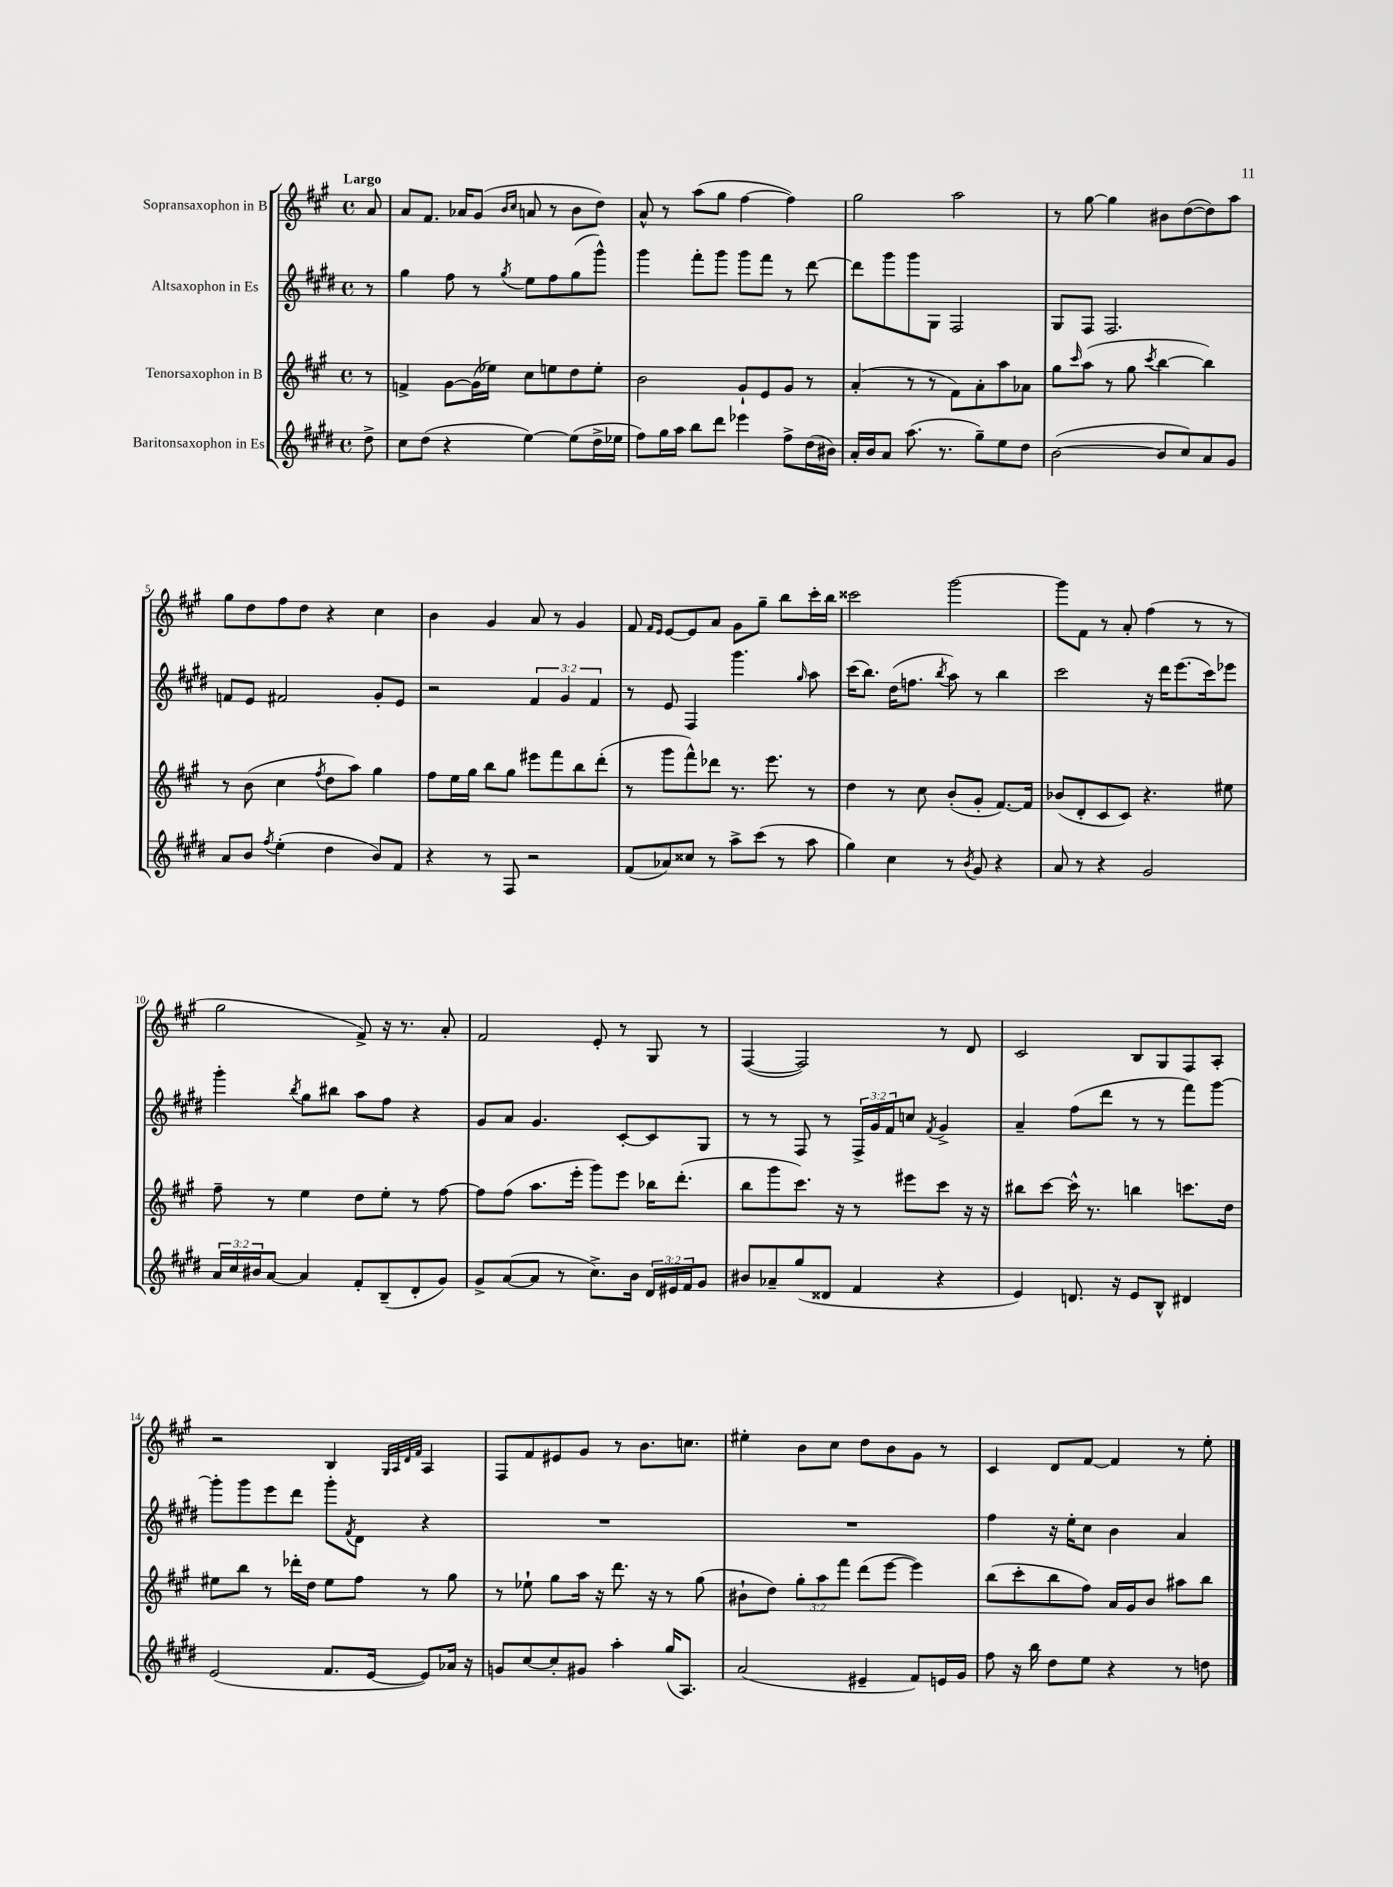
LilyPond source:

<<
\new StaffGroup <<
\new Staff = "s0" \with { instrumentName = "Sopransaxophon in B" } {
    \clef treble \key a \major \defaultTimeSignature \time 4/4 \partial 8 \tempo "Largo"
    a'8 |
    a'8 fis'8. aes'16 gis'8( \grace { b'16 cis''16 } a'8 r8 b'8 d''8) |
    a'8-^ r8 a''8( gis''8 fis''4~ fis''4) |
    gis''2 a''2 |
    r8 gis''8~ gis''4 bis'8 d''8~( d''8) a''8 |
    gis''8 d''8 fis''8 d''8 r4 cis''4 |
    b'4 gis'4 a'8 r8 gis'4 |
    fis'8 \grace { fis'16 e'16 } e'8~ e'8 a'8 gis'8 gis''8-- b''8 cis'''16-. b''16 |
    cisis'''2 gis'''2~ |
    gis'''8 fis'8 r8 a'8-. fis''4( r8 r8 |
    gis''2 fis'8->) r16 r8. a'8-. |
    fis'2 e'8-. r8 gis8 r8 |
    fis4~( fis2) r8 d'8 |
    cis'2 b8 gis8 fis8 a8-. |
    r2 b4 \grace { gis32 a32 d'32 fis'32 } a4 |
    fis8 fis'8 eis'8 gis'8 r8 b'8. c''8. |
    eis''4-. b'8 cis''8 d''8 b'8 gis'8 r8 |
    cis'4 d'8 fis'8~ fis'4 r8 e''8-. \bar "|." |
}
\new Staff = "s1" \with { instrumentName = "Altsaxophon in Es" } {
    \clef treble \key e \major \defaultTimeSignature \time 4/4 \override Staff.TupletNumber.text = #tuplet-number::calc-fraction-text \partial 8
    r8 |
    gis''4 fis''8 r8 \acciaccatura { gis''8 } e''8 fis''8 gis''8( gis'''8-^) |
    gis'''4 fis'''8-. gis'''8 gis'''8 fis'''8 r8 dis'''8~ |
    dis'''8 gis'''8 gis'''8 gis8 fis2 |
    gis8 fis8 fis2. |
    f'8 e'8 fis'2 gis'8-. e'8 |
    r2 \tuplet 3/2 { fis'4 gis'4 fis'4 } |
    r8 e'8 fis4 gis'''4. \grace { gis''16 } a''8 |
    cis'''16( b''8.) dis''16( f''8. \acciaccatura { b''8 } a''8) r8 b''4 |
    cis'''2 r16 dis'''16 e'''8.( cis'''16) ees'''8 |
    gis'''4-. \acciaccatura { b''8 } gis''8 bis''8 a''8 fis''8 r4 |
    gis'8 a'8 gis'4. cis'8~-. cis'8 gis8 |
    r8 r8 fis8 r8 \tuplet 3/2 { fis16-> gis'16 fis'16 } c''8 \acciaccatura { fis'8 } gis'4-> |
    a'4-- fis''8( dis'''8 r8 r8 fis'''8) gis'''8~ |
    gis'''8-. gis'''8 e'''8 dis'''8 gis'''8-. \acciaccatura { fis'8 } dis'8 r4 |
    R1 |
    R1 |
    fis''4 r16 e''16-. cis''8 b'4 a'4 \bar "|." |
}
\new Staff = "s2" \with { instrumentName = "Tenorsaxophon in B" } {
    \clef treble \key a \major \defaultTimeSignature \time 4/4 \override Staff.TupletNumber.text = #tuplet-number::calc-fraction-text \partial 8
    r8 |
    f'4-> gis'8~ gis'16( ees''16) cis''8 e''8 d''8 e''8-. |
    b'2 gis'8-! e'8 gis'8 r8 |
    a'4-.( r8 r8 fis'8) a'8-. a''8 aes'8 |
    gis''8 \grace { cis'''16 } a''8( r8 gis''8 \acciaccatura { cis'''8 } b''4~ b''4) |
    r8 b'8( cis''4 \acciaccatura { fis''8 } d''8 a''8) gis''4 |
    fis''8 e''16 gis''16 b''8 gis''8 eis'''8 fis'''8 b''8 d'''8-.( |
    r8 gis'''8 fis'''8-^) des'''8 r8. e'''8. r8 |
    d''4 r8 cis''8 b'8-.( gis'8-. fis'8.~) fis'16 |
    bes'8( d'8-. cis'8 cis'8) r4. eis''8 |
    fis''8-- r8 e''4 d''8 e''8-. r8 fis''8~ |
    fis''8 fis''8( a''8. e'''16-. gis'''8) e'''8 bes''16 d'''8.-.( |
    b''8 gis'''8 cis'''8.) r16 r8 eis'''8 cis'''8 r16 r16 |
    bis''8 cis'''8~ cis'''16-^ r8. b''4 c'''8. d''16 |
    eis''8 b''8 r8 des'''16-. d''16 eis''8 fis''8 r8 gis''8 |
    r8 ees''8-! gis''8 a''16 r16 d'''8. r16 r8 gis''8( |
    bis'8-! d''8) \tuplet 3/2 { gis''8-. a''8 fis'''8 } d'''8( e'''8~ e'''4) |
    b''8( cis'''8-. b''8 fis''8) a'16 gis'16 b'8 ais''8 b''8 \bar "|." |
}
\new Staff = "s3" \with { instrumentName = "Baritonsaxophon in Es" } {
    \clef treble \key e \major \defaultTimeSignature \time 4/4 \override Staff.TupletNumber.text = #tuplet-number::calc-fraction-text \partial 8
    dis''8-> |
    cis''8 dis''8( r4 e''4~) e''8( dis''16-> ees''16 |
    fis''8) gis''16 a''16 b''8 dis'''8 ees'''4 fis''8-> dis''16( bis'16) |
    a'16-. b'16 a'8 a''8.( r8. gis''8--) e''8 dis''8 |
    b'2~( b'8 cis''8) a'8 gis'8 |
    a'8 b'8 \acciaccatura { fis''8 } e''4-.( dis''4 b'8) fis'8 |
    r4 r8 fis8 r2 |
    fis'8( aes'8) cisis''8 r8 a''8-> cis'''8( r8 a''8 |
    gis''4) cis''4 r8 \acciaccatura { b'8 } gis'8 r4 |
    a'8 r8 r4 gis'2 |
    \tuplet 3/2 { a'16 cis''16 bis'16 } a'8~ a'4 fis'8-. b8--( dis'8-. gis'8) |
    gis'8-> a'8~( a'8 r8 cis''8.->) b'16 \tuplet 3/2 { dis'16 eis'16 fis'16 } gis'8 |
    bis'8 aes'8-- gis''8( disis'8 fis'4 r4 |
    e'4) d'8. r16 e'8 b8-^ dis'4 |
    e'2( fis'8. e'16~ e'8) aes'16 r16 |
    g'8 cis''8~ cis''8-. gis'8 a''4-. gis''16( a8.) |
    a'2( eis'4-- fis'8) e'16 gis'16 |
    fis''8 r16 b''16 dis''8 e''8 r4 r8 d''8 \bar "|." |
}
>>
>>
